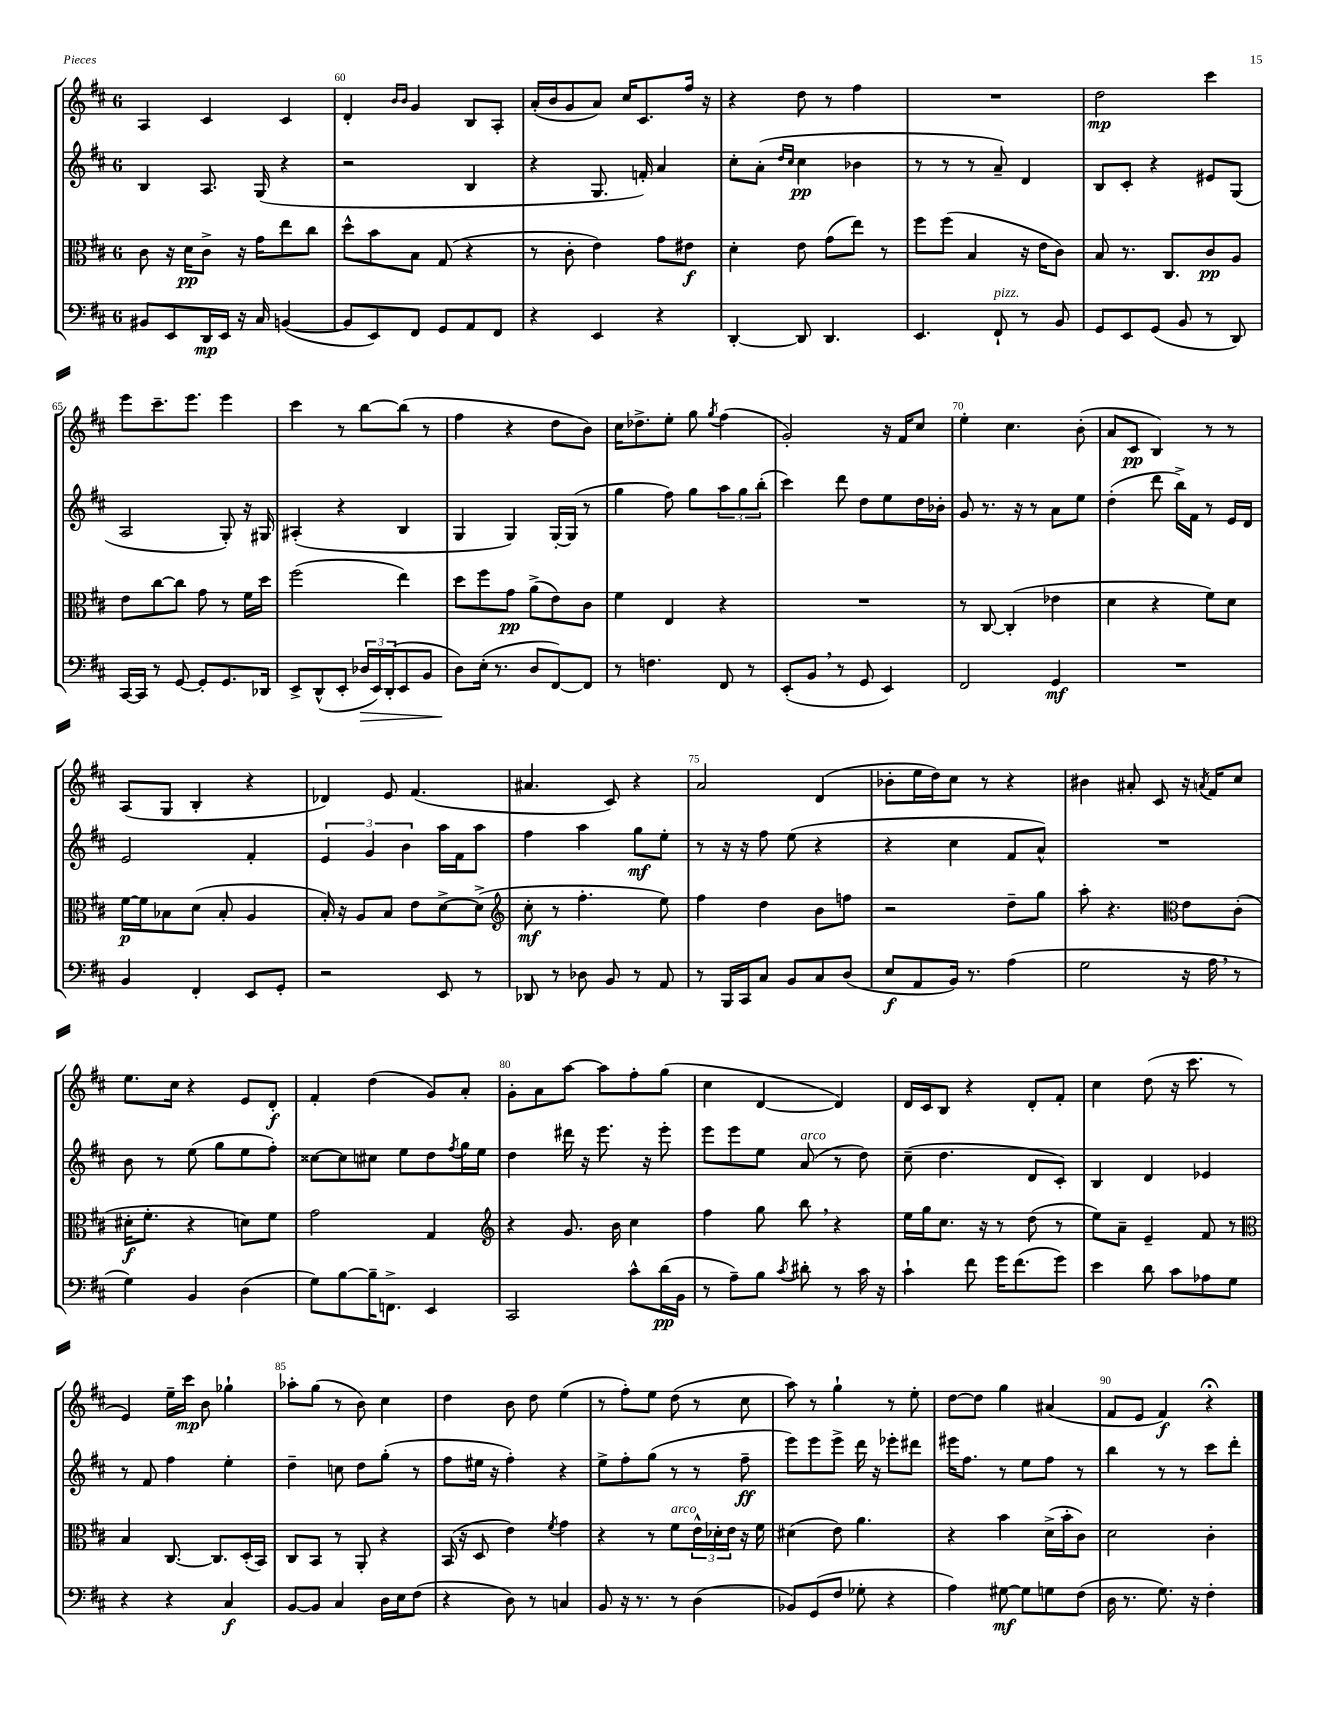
<<
\new StaffGroup <<
\new Staff = "s0" {
    \clef treble \key d \major \once \override Staff.TimeSignature.style = #'single-digit \time 6/8
    a4 cis'4 cis'4 |
    d'4-. \grace { b'16 b'16 } g'4 b8 a8-. |
    a'16-.( b'16 g'8 a'8) cis''16 cis'8. fis''16 r16 |
    r4 d''8 r8 fis''4 |
    R2. |
    d''2\mp cis'''4 |
    e'''8 cis'''8.-- e'''8. e'''4 |
    cis'''4 r8 b''8~ b''8( r8 |
    fis''4 r4 d''8 b'8) |
    cis''16 des''8.-> e''8-. g''8 \acciaccatura { g''8 } fis''4( |
    g'2-.) r16 fis'16 cis''8 |
    e''4-. cis''4. b'8-.( |
    a'8 cis'8\pp b4) r8 r8 |
    a8( g8 b4-. r4 |
    des'4) e'8 fis'4.( |
    ais'4. cis'8) r4 |
    a'2 d'4( |
    bes'8-. e''16 d''16) cis''8 r8 r4 |
    bis'4 ais'8-. cis'8 r16 \acciaccatura { a'8 } fis'16 cis''8 |
    e''8. cis''16 r4 e'8 d'8-.\f |
    fis'4-. d''4( g'8) a'8-. |
    g'8-. a'8 a''8~ a''8 fis''8-. g''8( |
    cis''4 d'4~ d'4) |
    d'16 cis'16 b8 r4 d'8-. fis'8-. |
    cis''4 d''8( r16 cis'''8. r8 |
    e'4) e''16-- cis'''16\mp b'8 ges''4-! |
    aes''8-. g''8( r8 b'8) cis''4 |
    d''4 b'8 d''8 e''4( |
    r8 fis''8-.) e''8 d''8( r8 cis''8 |
    a''8) r8 g''4-! r8 e''8-. |
    d''8~ d''8 g''4 ais'4( |
    fis'8 e'8 fis'4\f) r4\fermata \bar "|." |
}
\new Staff = "s1" {
    \clef treble \key d \major \once \override Staff.TimeSignature.style = #'single-digit \time 6/8
    b4 a8. g16( r4 |
    r2 b4 |
    r4 g8. f'16-.) a'4 |
    cis''8-. a'8-.( \grace { d''16 cis''16 } cis''4\pp bes'4 |
    r8 r8 r8 a'8--) d'4 |
    b8 cis'8-. r4 eis'8 g8( |
    a2 g8-.) r16 gis16 |
    ais4-.( r4 b4 |
    g4 g4) g16~-. g16( r8 |
    g''4 fis''8) g''8 \tuplet 3/2 { a''8 g''8 b''8-.( } |
    cis'''4) d'''8 d''8 e''8 d''16 bes'16-. |
    g'8 r8. r16 r8 a'8 e''8 |
    d''4-.( d'''8 b''16->) fis'16 r8 e'16 d'16 |
    e'2 fis'4-. |
    \tuplet 3/2 { e'4 g'4 b'4 } a''16 fis'16 a''8 |
    fis''4 a''4 g''8\mf e''8-. |
    r8 r16 r16 fis''8 e''8( r4 |
    r4 cis''4 fis'8 a'8-^) |
    R2. |
    b'8 r8 e''8( g''8 e''8 fis''8-.) |
    cisis''8~ cisis''8 cis''8 e''8 d''8 \acciaccatura { fis''8 } g''16 e''16 |
    d''4 dis'''16 r16 e'''8. r16 e'''8-. |
    e'''8 e'''8 e''8 a'8^\markup { \italic "arco" }( r8 d''8) |
    cis''8--( d''4. d'8 cis'8-.) |
    b4 d'4 ees'4 |
    r8 fis'8 fis''4 e''4-. |
    d''4-- c''8 d''8 g''8-.( r8 |
    fis''8 eis''16 r16 fis''4-.) r4 |
    e''8-> fis''8-. g''8( r8 r8 fis''8--\ff |
    e'''8) e'''8 e'''8-> d'''16 r16 ees'''8-. dis'''8 |
    eis'''16 fis''8. r8 e''8 fis''8 r8 |
    b''4 r8 r8 cis'''8 d'''8-. \bar "|." |
}
\new Staff = "s2" {
    \clef alto \key d \major \once \override Staff.TimeSignature.style = #'single-digit \time 6/8
    cis'8 r16 d'16\pp cis'8-> r16 g'16 e''8 cis''8 |
    d''8-^ b'8 b8 g8( r4 |
    r8 cis'8-. e'4) g'8 eis'8\f |
    d'4-. e'8 g'8( e''8) r8 |
    fis''8 fis''8( b4 r16 e'16 cis'8) |
    b8 r8. cis8. cis'8\pp a8 |
    e'8 cis''8~ cis''8 g'8 r8 fis'16 d''16 |
    fis''2( e''4) |
    d''8 fis''8 g'8\pp a'8->( e'8) cis'8 |
    fis'4 e4 r4 |
    R2. |
    r8 cis8~ cis4-.( ees'4 |
    d'4 r4 fis'8) d'8 |
    fis'16~\p fis'16 bes8 d'8( bes8-. a4 |
    b16-.) r16 a8 b8 e'8 d'8~-> d'8->( |
    \clef treble cis''8-.\mf r8 fis''4.-. e''8) |
    fis''4 d''4 b'8 f''8 |
    r2 d''8-- g''8 |
    a''8-. r4. \clef alto e'8 cis'8-.( |
    dis'16-.\f fis'8.-. r4 d'8) fis'8 |
    g'2 g4 |
    \clef treble r4 g'8. b'16 cis''4 |
    fis''4 g''8 b''8 \breathe r4 |
    e''16 g''16 cis''8. r16 r8 d''8( r8 |
    e''8) a'8-- e'4-- fis'8 r8 |
    \clef alto b4 cis8.~ cis8. d16-.( b,16) |
    cis8 b,8 r8 a,8-. r4 |
    b,16( r16 d8 e'4) \acciaccatura { fis'8 } g'4 |
    r4 r8 fis'8^\markup { \italic "arco" } \tuplet 3/2 { e'16-^ des'16-. e'16 } r16 fis'16 |
    dis'4( e'8) a'4. |
    r4 b'4 d'16->( b'16-. cis'8) |
    d'2 cis'4-. \bar "|." |
}
\new Staff = "s3" {
    \clef bass \key d \major \once \override Staff.TimeSignature.style = #'single-digit \time 6/8
    bis,8 e,8 d,16\mp e,16 r16 cis16 b,4~( |
    b,8 e,8) fis,8 g,8 a,8 fis,8 |
    r4 e,4 r4 |
    d,4~-. d,8 d,4. |
    e,4. fis,8-!^\markup { \italic "pizz." } r8 b,8 |
    g,8 e,8 g,8( b,8 r8 d,8) |
    cis,16~ cis,16 r8 g,8~ g,8-. g,8. des,16 |
    e,8-> d,8-^( e,8-. \tuplet 3/2 { des16\> e,16) d,16-.( } e,8 b,8 |
    d8\!) e16-.( r8. d8 fis,8~) fis,8 |
    r8 f4. fis,8 r8 |
    e,8-.( b,8 \breathe r8 g,8 e,4) |
    fis,2 g,4\mf |
    R2. |
    b,4 fis,4-. e,8 g,8-. |
    r2 e,8 r8 |
    des,8 r8 des8 b,8 r8 a,8 |
    r8 b,,16 cis,16 cis8 b,8 cis8 d8( |
    e8\f a,8 b,16) r8. a4( |
    g2 r16 a16 \breathe r8 |
    g4) b,4 d4( |
    g8) b8~ b16-- f,8.-> e,4 |
    cis,2 cis'8-^ d'16\pp( b,16 |
    r8 a8--) b8 \acciaccatura { cis'8 } dis'8-. r8 cis'16 r16 |
    cis'4-! fis'8 g'16 fis'8.( g'8) |
    e'4 d'8 cis'8 aes8 g8 |
    r4 r4 cis4\f |
    b,8~ b,8 cis4 d16 e16 fis8( |
    r4 d8) r8 c4 |
    b,8 r16 r8. r8 d4( |
    bes,8) g,8( fis8 ges8-. r4 |
    a4) gis8~\mf gis8 g8 fis8( |
    d16 r8. g8.) r16 fis4-. \bar "|." |
}
>>
>>
\layout { \context { \Score currentBarNumber = #59 \override BarNumber.break-visibility = ##(#f #t #t) barNumberVisibility = #(every-nth-bar-number-visible 5) } }
